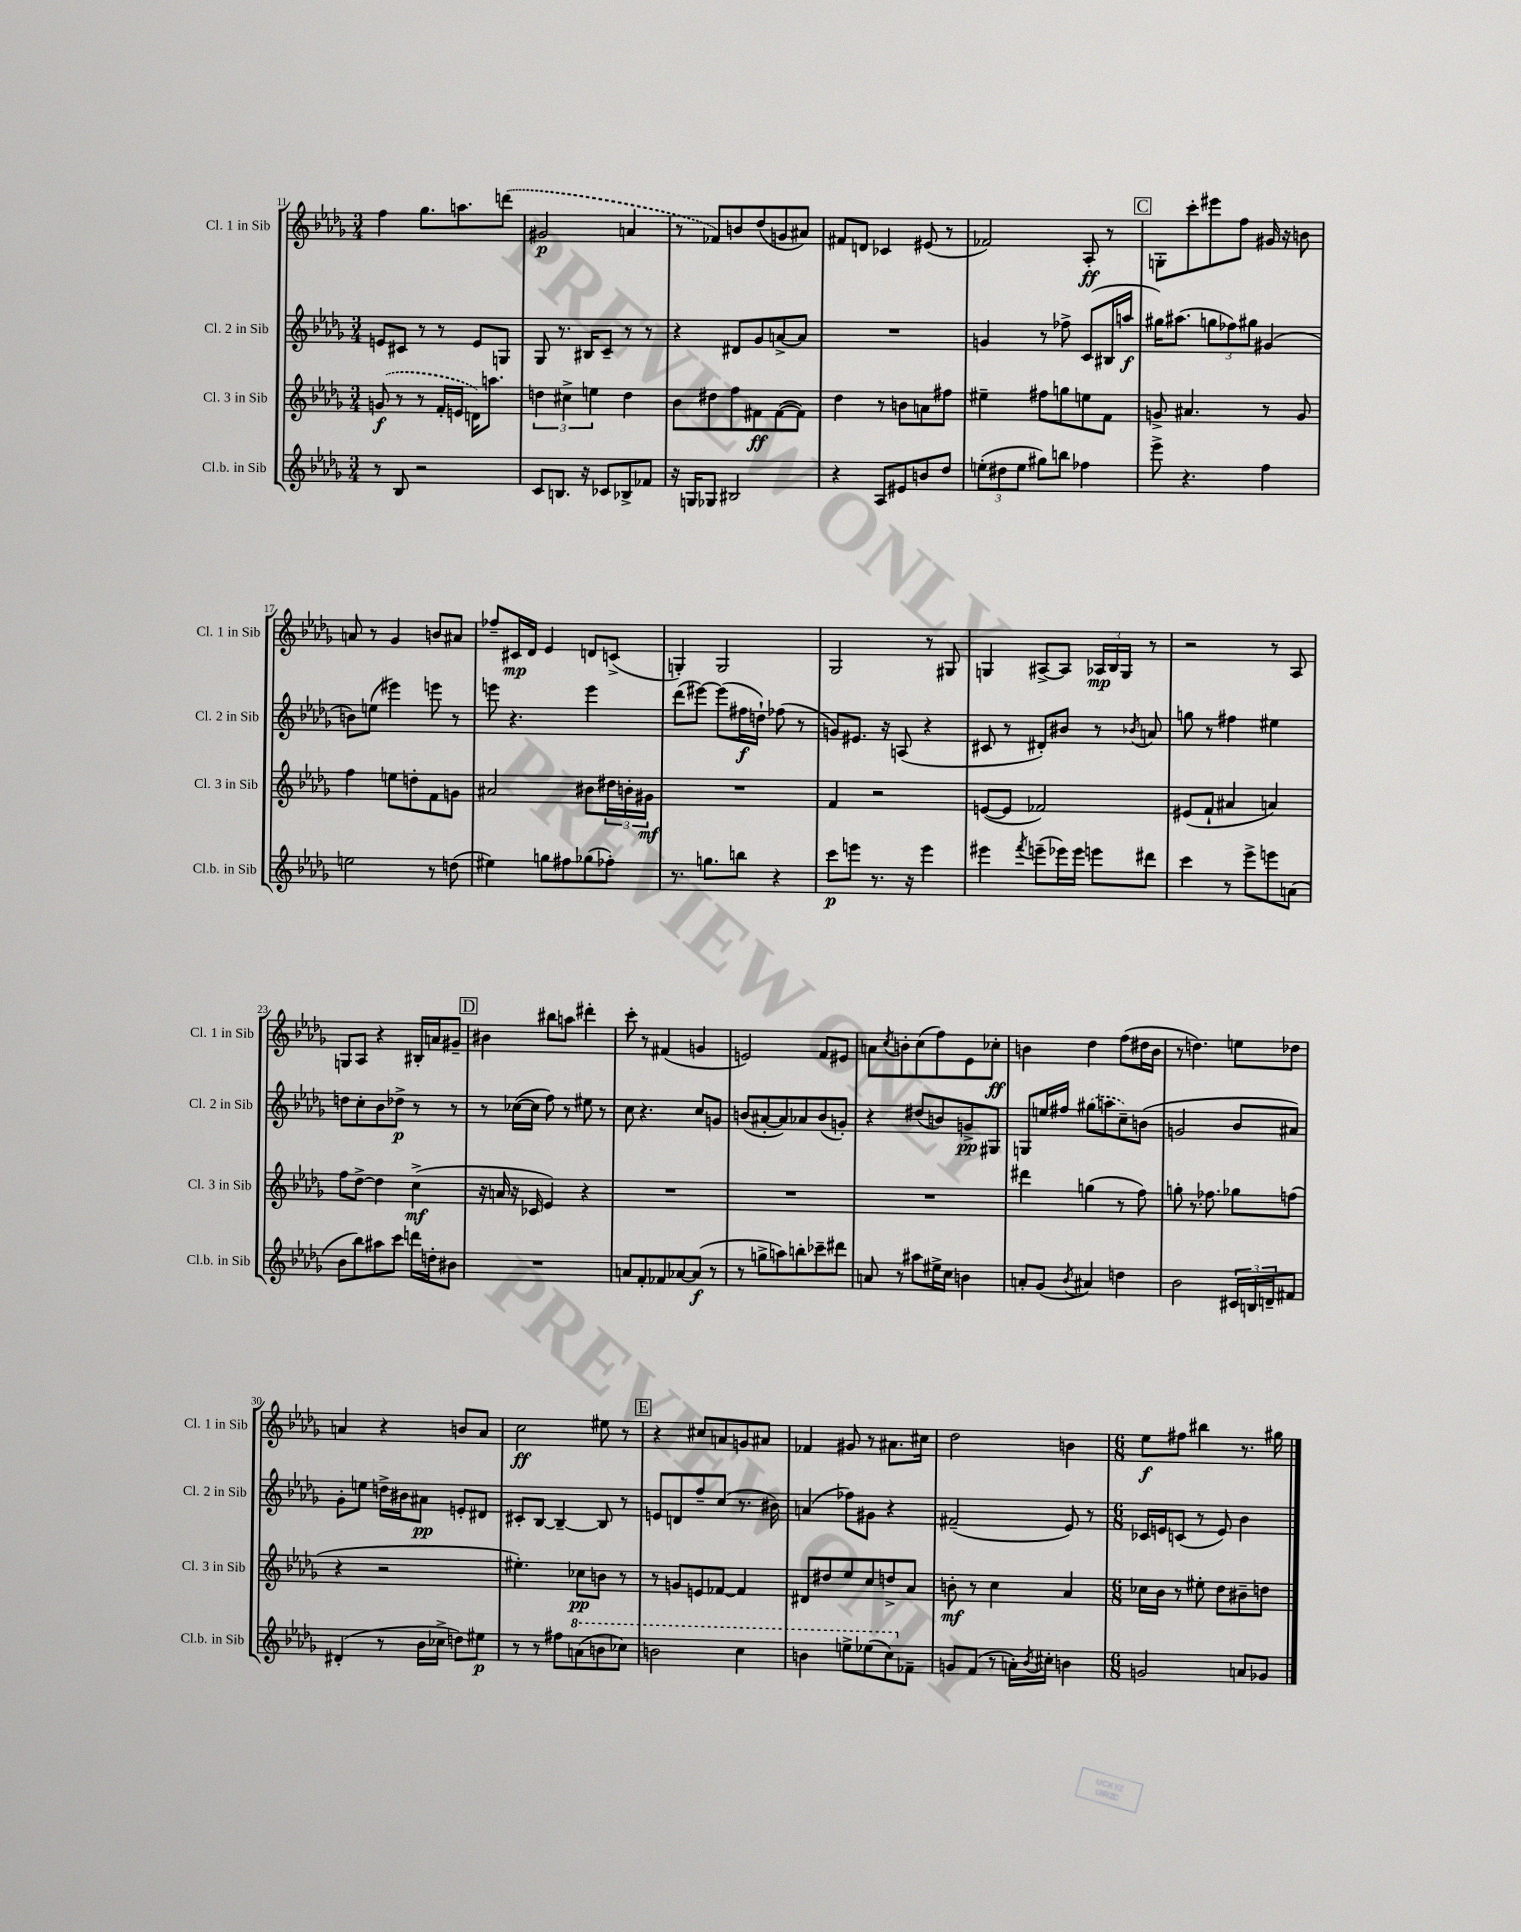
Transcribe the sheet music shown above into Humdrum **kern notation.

**kern	**dynam	**kern	**dynam	**kern	**dynam	**kern	**dynam
*part4	*part4	*part3	*part3	*part2	*part2	*part1	*part1
*staff4	*staff4	*staff3	*staff3	*staff2	*staff2	*staff1	*staff1
*I"Cl.b. in Sib	*	*I"Cl. 3 in Sib	*	*I"Cl. 2 in Sib	*	*I"Cl. 1 in Sib	*
*I'Cl.b. in Sib	*	*I'Cl. 3 in Sib	*	*I'Cl. 2 in Sib	*	*I'Cl. 1 in Sib	*
*clefG2	*	*clefG2	*	*clefG2	*	*clefG2	*
*k[b-e-a-d-g-]	*	*k[b-e-a-d-g-]	*	*k[b-e-a-d-g-]	*	*k[b-e-a-d-g-]	*
*M3/4	*	*M3/4	*	*M3/4	*	*M3/4	*
=11	=11	=11	=11	=11	=11	=11	=11
8r	.	(8gn/	f	8en/L	.	4ff\	.
8B-/	.	8r	.	8c#X/J	.	.	.
2r	.	8r	.	8r	.	8.gg-\L	.
.	.	16f'/LL	.	8r	.	.	.
.	.	16en/JJ	.	.	.	8.aan\	.
.	.	16dn\KL)	.	8e/L	.	.	.
.	.	8.aan\J	.	.	.	.	.
.	.	.	.	8Gn/J	.	(8dddn\J	.
=12	=12	=12	=12	=12	=12	=12	=12
8c/L	.	6ddn\	.	8G-/	.	2g#X/	p
8.Bn/J	.	.	.	8.r	.	.	.
.	.	6cc#X^\	.	.	.	.	.
16r	.	.	.	16B#X/KL	.	.	.
.	.	6een\	.	.	.	.	.
8c-X/L	.	.	.	8c~/J	.	.	.
8B-X^/	.	4dd\	.	8r	.	4an/	.
8f-X/J	.	.	.	8r	.	.	.
=13	=13	=13	=13	=13	=13	=13	=13
16r	.	8b-\L	.	4r	.	8r	.
16Gn/KL	.	.	.	.	.	.	.
8G-X/J	.	8dd#X\	.	.	.	8f-X/L)	.
2B#X/	.	8ff\	.	8d#X/L	.	8bn/	.
.	.	8f#X\	ff	8g-/	.	(8dd-/	.
.	.	([8f#\	.	[8an^/	.	8gn/	.
.	.	8f#\J])	.	8a/J]	.	8a#X/J)	.
=14	=14	=14	=14	=14	=14	=14	=14
4r	.	4dd-\	.	2.r	.	8f#X/L	.
.	.	.	.	.	.	8dn/J	.
8A-/L	.	8r	.	.	.	4c-X/	.
8e#X/	.	8bn\L	.	.	.	.	.
8bn/	.	8an\	.	.	.	(8e#X/	.
8dd-/J	.	8ff#X\J	.	.	.	8r	.
=15	=15	=15	=15	=15	=15	=15	=15
(12een'\L	.	4ee#X~\	.	4gn/	.	2f-X/)	.
12dd#X\	.	.	.	.	.	.	.
12ee\J	.	.	.	.	.	.	.
8gg#X\L)	.	8ff#X\L	.	8r	.	.	.
8bbn\J	.	8ggn\	.	8ff-X^\	.	.	.
4ff-X\	.	8een\	.	(8c/L	.	8A-'/	ff
.	.	8f\J	.	16B#X/L	.	8r	.
.	.	.	.	16aan/JJ	f	.	.
!!LO:REH:place=s1:t=C
=16	=16	=16	=16	=16	=16	=16	=16
8eee-^\	.	8gn^/	.	16gg#X\KL)	.	8Gn'\L	.
.	.	.	.	(8.aa#X\J	.	.	.
4.r	.	4.a#X/	.	.	.	8ccc'\	.
.	.	.	.	12ggn\L	.	8eee#X\	.
.	.	.	.	12ff-X\)	.	.	.
.	.	.	.	.	.	8ff\J	.
.	.	.	.	12gg#X\J	.	.	.
4ff\	.	8r	.	(4g#X/	.	16g#X/	.
.	.	.	.	.	.	16r	.
.	.	8g/	.	.	.	8bn\	.
!!LO:LB:g=z
=17	=17	=17	=17	=17	=17	=17	=17
2een\	.	4ff\	.	8bn\L)	.	8an/	.
.	.	.	.	(8een\J	.	8r	.
.	.	8een\L	.	4eee#X\)	.	4g-/	.
.	.	8ddn'\	.	.	.	.	.
8r	.	8f\	.	8eeen\	.	8bn/L	.
(8ddn\	.	8gn\J	.	8r	.	8a#X/J	.
=18	=18	=18	=18	=18	=18	=18	=18
4ee#X\)	.	2a#X/	.	8eeen\	.	8ff-X~/L	.
.	.	.	.	4.r	.	16c#X/L	mp
.	.	.	.	.	.	16d-/JJ	.
8ggn\L	.	.	.	.	.	4e-/	.
8ff#X\	.	.	.	.	.	.	.
(8gg-X\	.	8b#X\L	.	4eee\	.	8dn/L	.
8ff-X'\J)	.	24dd#X\L	.	.	.	(8cn^/J	.
.	.	24bn'\	.	.	.	.	.
.	.	24g#X\JJ	mf	.	.	.	.
=19	=19	=19	=19	=19	=19	=19	=19
8.r	.	2.r	.	(8ddd-\L	.	4Gn'/)	.
.	.	.	.	[8eee#X\J)	.	.	.
8.ggn\L	.	.	.	.	.	.	.
.	.	.	.	(8eee#\L]	.	2G/	.
8bbn\J	.	.	.	16ff#X\L	f	.	.
.	.	.	.	16ddn`\JJ)	.	.	.
4r	.	.	.	(8ff-X\	.	.	.
.	.	.	.	8r	.	.	.
=20	=20	=20	=20	=20	=20	=20	=20
8ccc\L	p	4f/	.	8gn/L)	.	2G-/	.
8eeen\J	.	.	.	8.e#X/J	.	.	.
8.r	.	2r	.	.	.	.	.
.	.	.	.	16r	.	.	.
.	.	.	.	(8An/	.	.	.
16r	.	.	.	.	.	.	.
4eee\	.	.	.	4r	.	8r	.
.	.	.	.	.	.	8G#X/	.
=21	=21	=21	=21	=21	=21	=21	=21
4eee#X\	.	([8en/L	.	8c#X/	.	4Gn/	.
.	.	8e/J]	.	8r	.	.	.
8qfff/	.	.	.	.	.	.	.
(8eeen~\L	.	2f-X/)	.	8d#X'/L)	.	[8A#X^/L	.
16eee-X\L)	.	.	.	8b#X/J	.	8A#/J]	.
16eee-\JJ	.	.	.	.	.	.	.
8eeen\L	.	.	.	8r	.	24A-X/LL	mp
.	.	.	.	.	.	24B-/	.
.	.	.	.	.	.	24G/JJ	.
.	.	.	.	8qb-X/	.	.	.
8ddd#X\J	.	.	.	8an/	.	8r	.
=22	=22	=22	=22	=22	=22	=22	=22
4ccc\	.	(8e#X/L	.	8ggn\	.	2r	.
.	.	8f`/J	.	8r	.	.	.
8r	.	4a#X/	.	4ff#X\	.	.	.
8eee-^\L	.	.	.	.	.	.	.
8eeen\	.	4an/)	.	4ee#X\	.	8r	.
(8an\J	.	.	.	.	.	8A-/	.
!!LO:LB:g=z
=23	=23	=23	=23	=23	=23	=23	=23
8b-\L	.	8ff\L	.	8ddn\L	.	8Gn/L	.
8bb-\)	.	[8dd-^\J	.	8cc'\	.	8A-/J	.
8aa#X\	.	4dd-\]	.	8b-\	.	4r	.
8ccc\J	.	.	.	8dd-X^\J	p	.	.
16dddn\LL	.	(4cc^\	mf	8r	.	16B#X'/LL	.
16ddn'\J	.	.	.	.	.	16an/J	.
8b#X\J	.	.	.	8r	.	8g#X~/J	.
!!LO:REH:place=s1:t=D
=24	=24	=24	=24	=24	=24	=24	=24
2.r	.	16r	.	8r	.	4b#X\	.
.	.	16an/	.	.	.	.	.
.	.	16r	.	([16cc-X\LL	.	.	.
.	.	16c-X/	.	16cc-\JJ]	.	.	.
.	.	4e-/)	.	8ff\)	.	8bb#X\L	.
.	.	.	.	8r	.	8aan\J	.
.	.	4r	.	8ee#X\	.	4ddd#X'\	.
.	.	.	.	8r	.	.	.
=25	=25	=25	=25	=25	=25	=25	=25
8an/L	.	2.r	.	8cc\	.	8ccc'\	.
8f'/	.	.	.	4.r	.	8r	.
8f-X/	.	.	.	.	.	(4f#X/	.
[8a-X/	.	.	.	.	.	.	.
(8a-/J]	f	.	.	8cc/L	.	4gn/	.
8r	.	.	.	8gn/J	.	.	.
=26	=26	=26	=26	=26	=26	=26	=26
8r	.	2.r	.	(8bn/L	.	2en/)	.
8ggn^\L	.	.	.	[8a#X'/	.	.	.
8aan\)	.	.	.	8a#/])	.	.	.
8bbn'\	.	.	.	8a-X/	.	.	.
8ccc-X~\	.	.	.	(8b/	.	8f/L	.
8ddd#X\J	.	.	.	8gn'/J)	.	8e#X/J	.
=27	=27	=27	=27	=27	=27	=27	=27
8an/	.	2.r	.	4r	.	8an\L	.
.	.	.	.	.	.	8qcc/	.
8r	.	.	.	.	.	8bn'\	.
8aa#X\L	.	.	.	(8dd#X/L	.	(8cc\	.
16ee#X^\L	.	.	.	8bn/)	.	8ff\)	.
16cc\JJ	.	.	.	.	.	.	.
4bn\	.	.	.	8gn^/	pp	8e-\	.
.	.	.	.	8G#X/J	.	8cc-X'\J	ff
=28	=28	=28	=28	=28	=28	=28	=28
8an'/L	.	4ddd#X\	.	8Gn/L	.	4bn\	.
(8g-/J	.	.	.	16een/L	.	.	.
.	.	.	.	16ff#X/JJ	.	.	.
8qb-/	.	.	.	.	.	.	.
4a#X/)	.	(4ggn\	.	(8gg#X\L	.	4dd-\	.
.	.	.	.	8aan\	.	.	.
4ddn\	.	8r	.	8cc~\)	.	(8ff\L	.
.	.	8ff\)	.	(8bn\J	.	16dd#X\L	.
.	.	.	.	.	.	16b\JJ	.
=29	=29	=29	=29	=29	=29	=29	=29
2b-\	.	8ggn'\	.	2gn/	.	8r	.
.	.	8.r	.	.	.	4.ddn\)	.
.	.	8.ff-X\	.	.	.	.	.
24c#X/LL	.	8gg-X\L	.	8b-/L	.	8een\L	.
24Bn/	.	.	.	.	.	.	.
24dn~/J	.	.	.	.	.	.	.
8f#X/J	.	(8ffn\J	.	8a#X/J)	.	8dd-X\J	.
!!LO:LB:g=z
=30	=30	=30	=30	=30	=30	=30	=30
(4d#X'/	.	4r	.	8g-'\L	.	4an/	.
.	.	.	.	8een\J	.	.	.
8r	.	2r	.	16ddn^\LL	.	4r	.
.	.	.	.	16b#X\J	.	.	.
16b-\LL	.	.	.	8a#X\J	pp	.	.
16cc-X^\JJ	.	.	.	.	.	.	.
8ddn\L)	.	.	.	8en'/L	.	8bn/L	.
8ee#X\J	p	.	.	8d#X/J	.	8a/J	.
=31	=31	=31	=31	=31	=31	=31	=31
8r	.	4.ee#X'\)	.	8c#X'/L	.	2cc\	ff
8r	.	.	.	[8B-/J	.	.	.
8ff#X\L	.	.	.	4B-~/_	.	.	.
*8va	*	*	*	*	*	*	*
(8aan\	.	8cc-X\L	pp	.	.	.	.
8bbn\	.	8bn\J	.	8B-/]	.	8ee#X\	.
8ccc-X\J)	.	8r	.	8r	.	8r	.
!!LO:REH:place=s1:t=E
=32	=32	=32	=32	=32	=32	=32	=32
2bbn\	.	8r	.	8en/L	.	4r	.
.	.	8gn/L	.	8dn/	.	.	.
.	.	8en/	.	8ff~/	.	8cc#X/L	.
.	.	[8f-X/J	.	(8cc/J	.	8an/	.
4ccc\	.	4f-/]	.	8.r	.	8gn/	.
.	.	.	.	.	.	8a#X/J	.
.	.	.	.	16b#X\)	.	.	.
=33	=33	=33	=33	=33	=33	=33	=33
4bbn\	.	8d#X/L	.	(4an/	.	4f-X/	.
.	.	8dd#X/	.	.	.	.	.
8eeen^\L	.	8ee-/	.	8ff-X\L)	.	8g#X/	.
(8eee-X\	.	8cc/	.	8g#X\J	.	8r	.
8ccc\)	.	8ddn^/	.	4r	.	8.a#X\L	.
*X8va	*	*	*	*	*	*	*
8f-X~\J	.	8a-/J	.	.	.	.	.
.	.	.	.	.	.	16cc#X\Jk	.
=34	=34	=34	=34	=34	=34	=34	=34
8gn/L	.	8bn'\	mf	(2f#X~/	.	2dd-\	.
(8f/J	.	8r	.	.	.	.	.
8r	.	4cc\	.	.	.	.	.
16an'\LL)	.	.	.	.	.	.	.
8qb-/	.	.	.	.	.	.	.
16cc#X'\JJ	.	.	.	.	.	.	.
4bn\	.	4a-/	.	8e-/)	.	4bn\	.
.	.	.	.	8r	.	.	.
=35	=35	=35	=35	=35	=35	=35	=35
*M6/8	*	*M6/8	*	*M6/8	*	*M6/8	*
2gn/	.	16cc-X\LL	.	16c-X/LL	.	8ee-\L	f
.	.	16b-\JJ	.	16en/J	.	.	.
.	.	8r	.	(8cn/J	.	8ff#X\J	.
.	.	8ee#X'\	.	8r	.	4bb#X\	.
.	.	8dd-\L	.	8e/)	.	.	.
8an/L	.	8b#X~\	.	4b-\	.	8.r	.
8g-X/J	.	8ddn\J	.	.	.	.	.
.	.	.	.	.	.	16gg#X\	.
==	==	==	==	==	==	==	==
*-	*-	*-	*-	*-	*-	*-	*-
